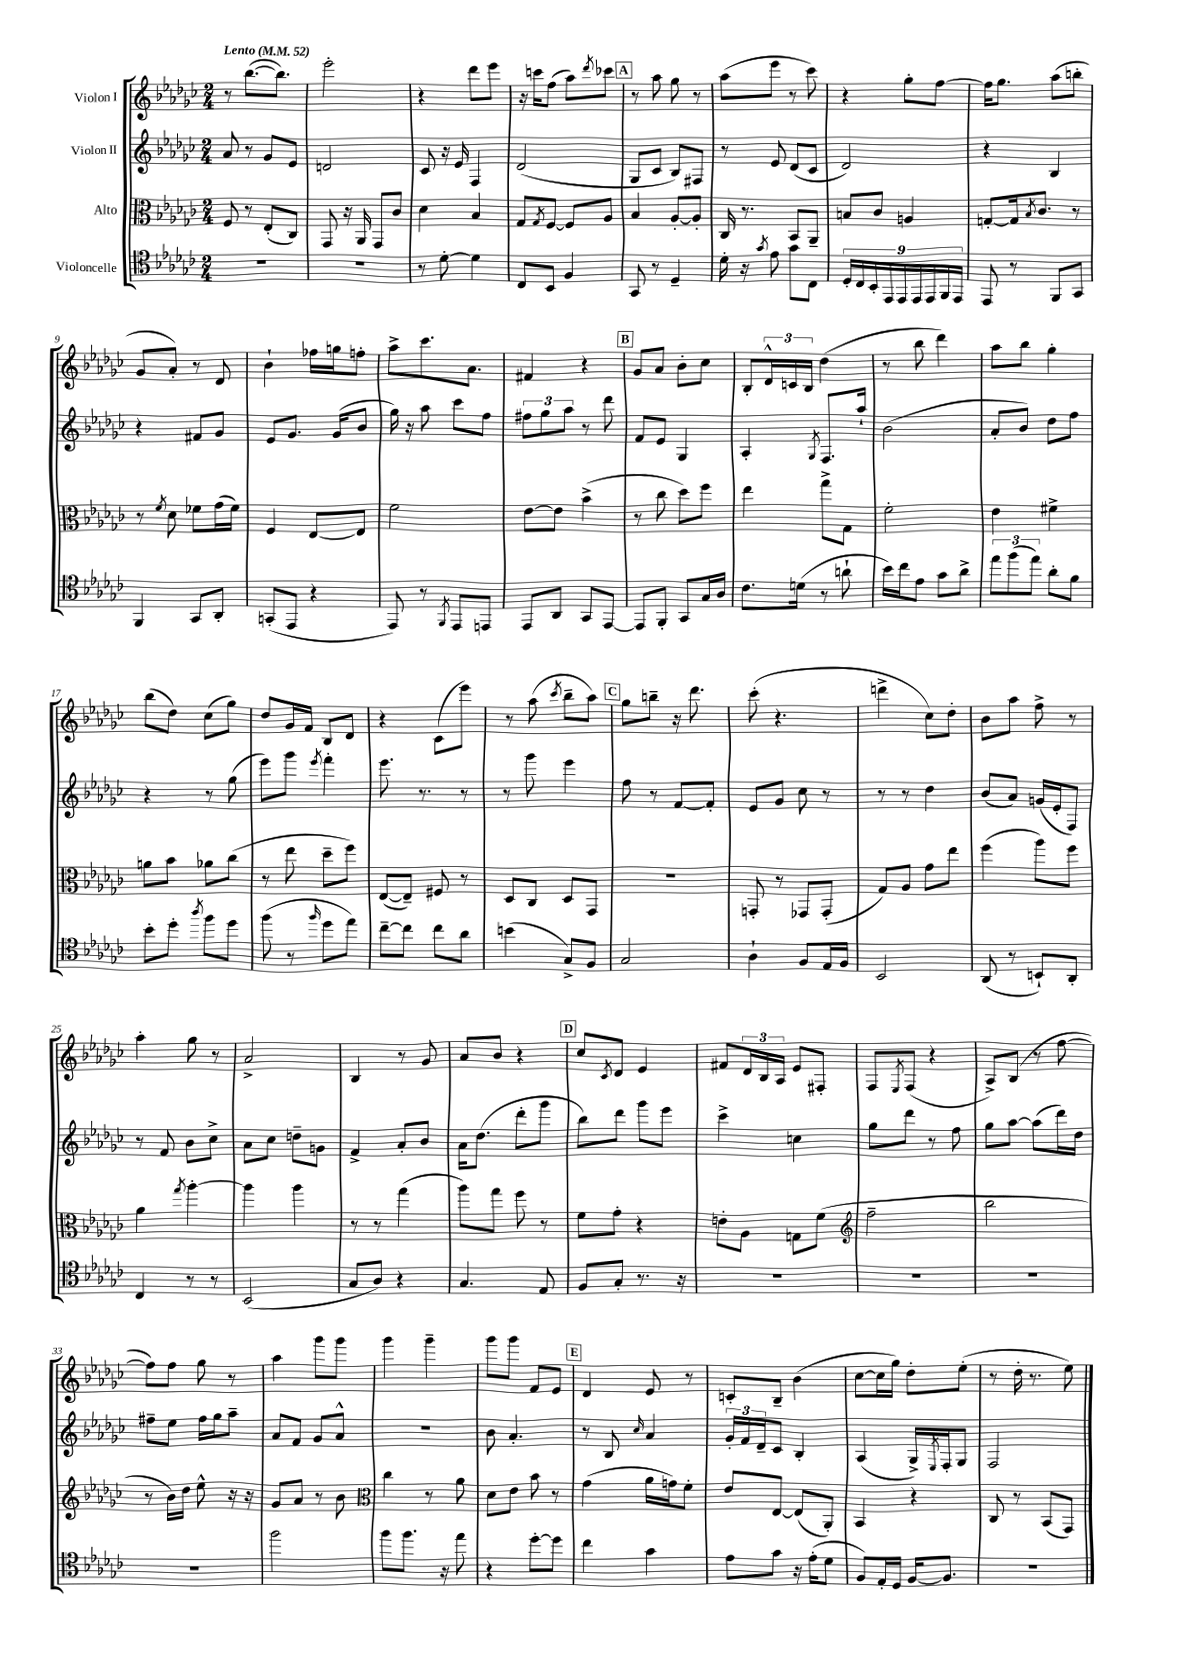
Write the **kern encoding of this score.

**kern	**kern	**kern	**kern
*staff4	*staff3	*staff2	*staff1
*clefC4	*clefC3	*clefG2	*clefG2
*k[b-e-a-d-g-c-]	*k[b-e-a-d-g-c-]	*k[b-e-a-d-g-c-]	*k[b-e-a-d-g-c-]
*M2/4	*M2/4	*M2/4	*M2/4
*MM52	*MM52	*MM52	*MM52
2r	8F	8a-	8r
.	8r	8r	([8.bb-
.	(8E-'	8g-	.
.	.	.	8.bb-])
.	8C-)	8e-	.
=	=	=	=
2r	8GG-	2d	2eee-'
.	16r	.	.
.	16AA-	.	.
.	8GG-	.	.
.	8c-	.	.
=	=	=	=
8r	4d-	8c-	4r
[8d-'	.	16r	.
.	.	16e-	.
4d-]	4B-	4F	8ddd-
.	.	.	8eee-
=	=	=	=
8C-	8G-	(2d-	16r
.	.	.	16ccc
.	8qG-	.	.
8BB-	[8F	.	(8ff
4F	8F]	.	8aa-)
.	.	.	8qddd-
.	8A-	.	8ccc-
=	=	=	=
8GG-	4B-	8G-	8r
8r	.	8c-	8aa-
4D-~	[8A-'	8B-)	8gg-
.	8A-']	8F#	8r
=	=	=	=
16d-'	16C-	8r	(8aa-
16r	8.r	.	.
8qg-	.	.	.
8e-	.	8e-	8eee-
8g-	8BB-	(8d-	8r
8C-	8AA-~	8c-	8ccc-)
=	=	=	=
18D-'	8B	2d-)	4r
18C-	.	.	.
18BB-'	.	.	.
.	8c-	.	.
18EE-	.	.	.
18EE-	.	.	.
.	4A	.	8gg-'
18EE-	.	.	.
18EE-	.	.	.
.	.	.	[8ff
18FF	.	.	.
18EE-	.	.	.
=	=	=	=
8EE-	[8G'	4r	16ff]
.	.	.	8.gg-
8r	16G]	.	.
.	8qB-	.	.
.	8.c-	.	.
8FF	.	4B-	(8aa-
8GG-	8r	.	8bb'
=	=	=	=
4FF	8r	4r	8g-
.	8qf	.	.
.	8d-	.	8a-')
8GG-	8f-	8f#	8r
8AA-'	(16g-	8g-	8d-
.	16f-)	.	.
=	=	=	=
(8GG'	4F	8e-	4b-`
8EE-	.	8.g-	.
4r	[8E-	.	16ff-
.	.	(16g-	16gg
.	8E-]	8b-	8ff'
=	=	=	=
8EE-)	2f	16gg-)	8aa-^
.	.	16r	.
8r	.	8aa-	8.ccc-
8qFF	.	.	.
8EE-	.	8ccc-	.
.	.	.	8.a-
8EE	.	8ff	.
=	=	=	=
8EE-	[8e-	12ff#	4f#
.	.	12gg-	.
8AA-	8e-]	.	.
.	.	12aa-	.
8GG-	(4b-^	8r	4r
[8EE-	.	8ddd-	.
=	=	=	=
8EE-]	8r	8f	8g-
8FF'	8cc-	8e-	8a-
8GG-	8dd-)	4G-	8b-'
16G-	8ff	.	8cc-
16A-	.	.	.
=	=	=	=
8.c-	4ee-	4A-'	8B-'
.	.	.	24d-^^
.	.	.	24c
(16d	.	.	.
.	.	.	24B-
.	.	8qG-	.
8r	8gg-^	8.F	(4dd-
8a`	8G-	.	.
.	.	16aa-`	.
=	=	=	=
16b-)	2f'	(2b-	8r
16cc-	.	.	.
8e-	.	.	8bb-
8g-	.	.	4ddd-)
8a-^	.	.	.
=	=	=	=
12ee-	4e-	8a-'	8aa-
(12ff	.	.	.
.	.	8b-)	8bb-
12ee-)	.	.	.
8a-'	4f#^	8dd-	4gg-'
8f	.	8ff	.
=	=	=	=
8b-'	8a	4r	(8bb-
8dd-'	8b-	.	8dd-)
8qaa-	.	.	.
8ff	8a-	8r	(8cc-
8dd-	(8cc-	(8gg-	8gg-)
=	=	=	=
(8ff	8r	8eee-)	8dd-
8r	8ee-	8ggg-	16g-
.	.	.	16f
16qqff	.	8qeee-	.
8dd-	8dd-~	4fff'	8B-
8ee-)	8ff)	.	8d-
=	=	=	=
[8cc-~	([8E-	8.eee-	4r
8cc-]	8E-~])	.	.
.	.	8.r	.
8cc-	8F#	.	(8c-
8a-	8r	8r	8eee-)
=	=	=	=
(4b	8D-	8r	8r
.	8C-	8ggg-	(8aa-
.	.	.	8qccc-
8G-^)	8D-	4eee-	8bb-~
8F	8GG-	.	8aa-)
=	=	=	=
2G-	2r	8ff	8gg-
.	.	8r	8bb~
.	.	[8f	16r
.	.	.	8.ddd-
.	.	8f']	.
=	=	=	=
4A-`	8GG'	8e-	(8ccc-'
.	8r	8g-	4.r
8F	8GG-	8cc-	.
16E-	(8GG-'	8r	.
16F	.	.	.
=	=	=	=
2BB-	8G-)	8r	4ddd^
.	8A-	8r	.
.	8g-	4dd-	8cc-)
.	8ee-	.	8dd-'
=	=	=	=
(8AA-	(4ff	(8b-	8b-
8r	.	8a-)	8aa-
8BB`)	8aa-)	(16g	8ff^
.	.	16e-'	.
8AA-'	8ff	8F)	8r
=	=	=	=
4C-	4a-	8r	4aa-'
.	.	8f	.
.	8qgg-	.	.
8r	[4aa-'	8b-	8gg-
8r	.	8cc-^	8r
=	=	=	=
(2BB-	4aa-]	8a-	2a-^
.	.	8cc-	.
.	4aa-	8dd~	.
.	.	8g	.
=	=	=	=
8G-	8r	4f^	4B-
8A-)	8r	.	.
4r	(4gg-	8a-'	8r
.	.	8b-	8g-
=	=	=	=
4.G-	8aa-)	16a-	8a-
.	.	(8.dd-	.
.	8gg-	.	8b-
.	8ff	8ddd-'	4r
8E-	8r	8ggg-	.
=	=	=	=
8F	8f	8bb-)	8cc-
.	.	.	8qc-
8G-'	8g-'	8ddd-	8d-
8.r	4r	8ggg-	4e-
.	.	8eee-	.
16r	.	.	.
=	=	=	=
2r	8e'	4ccc-^	8f#
.	8A-	.	24d-
.	.	.	24B-
.	.	.	24A-
.	8G	4cc	8e-
.	(8f	.	8F#'
=	=	=	=
*	*clefG2	*	*
2r	2ff~	8gg-	8F
.	.	.	8qE-
.	.	8ddd-	(8F
.	.	8r	4r
.	.	8ff	.
=	=	=	=
2r	2bb-	8gg-	8A-^)
.	.	[8aa-	(8B-
.	.	(8aa-]	8r
.	.	16ddd-)	[8ff
.	.	16dd-	.
=	=	=	=
2r	8r	8ff#~	8ff])
.	16b-)	8ee-	8ff
.	16dd-	.	.
.	8ee-^^	16ff#	8gg-
.	.	16gg-	.
.	16r	8aa-~	8r
.	16r	.	.
=	=	=	=
2ff	8g-	8a-	4aa-
.	8a-	8f	.
.	8r	8g-	8ggg-
.	8b-	8a-^^	8ggg-
=	=	=	=
*	*clefC3	*	*
8ff	4cc-	2r	4ggg-
8.ff	.	.	.
.	8r	.	4ggg-~
16r	.	.	.
8ee-	8a-	.	.
=	=	=	=
4r	8d-	8b-	8ggg-
.	8e-	4.a-'	8ggg-
[8dd-'	8b-	.	8f
8dd-]	8r	.	8e-
=	=	=	=
4cc-	(4g-	8r	4d-
.	.	8B-	.
.	.	16qqcc-	.
4g-	16a-	4a-	8e-
.	16g)	.	.
.	8f'	.	8r
=	=	=	=
8e-	8e-	24g-'	8c'
.	.	24f	.
.	.	24d-~	.
8g-	[8E-	8c-	8B-~
16r	(8E-]	4B-'	(4b-
(16e-'	.	.	.
8d-	8AA-')	.	.
=	=	=	=
8F)	4BB-	(4A-	[8cc-
16E-'	.	.	16cc-]
16D-	.	.	16gg-)
[16F	4r	16G-^)	8dd-'
.	.	8qE-	.
8.F]	.	16F'	.
.	.	8G-	(8ee-'
=	=	=	=
2r	8C-	2F	8r
.	8r	.	16dd-'
.	.	.	8.r
.	(8BB-	.	.
.	8GG-)	.	8ee-)
==	==	==	==
*-	*-	*-	*-
